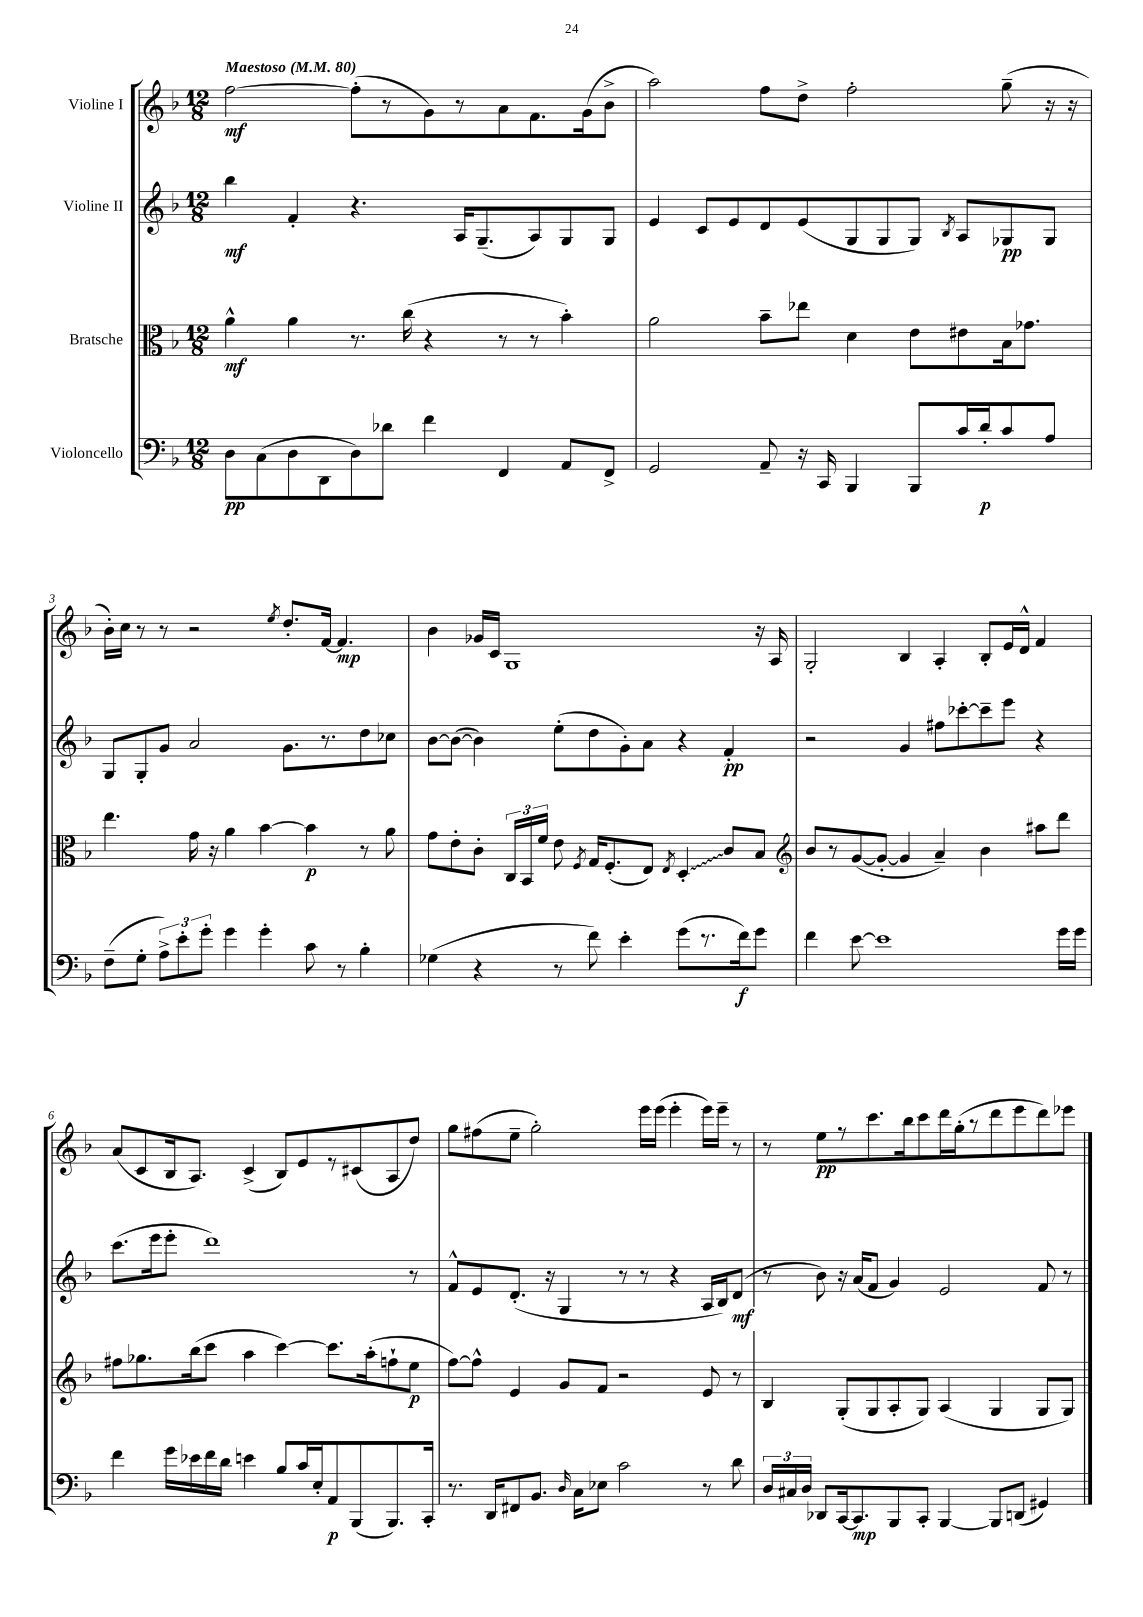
<<
\new StaffGroup <<
\new Staff = "s0" \with { instrumentName = "Violine I" } {
    \clef treble \key f \major \numericTimeSignature \time 12/8 \tempo "Maestoso" 4 = 80
    \autoBeamOff f''2~\mf f''8[-.( r8 g'8) r8 a'8 f'8. g'16( bes'8]-> |
    a''2) f''8[ d''8]-> f''2-. g''8--( r16 r16 |
    bes'16[-.) c''16] r8 r8 r2 \acciaccatura { e''8 } d''8.[-. f'16]~ f'4.\mp |
    bes'4 ges'16[ c'16] g1 r16 a16 |
    g2-. bes4 a4-. bes8[-. e'16 d'16]-^ f'4 |
    a'8[( c'8 bes16 a8.]) c'4->( bes8[) e'8 r8 cis'8( a8 d''8]) |
    g''8[ fis''8( e''8]-- g''2-.) e'''16[ e'''16]( e'''4-. e'''16[) e'''16]-- r8 |
    r8 e''8[\pp r8 c'''8. bes''16 c'''8 d'''16 g''16-.( r8 d'''8 e'''8 d'''8) ees'''8] \bar "|." |
}
\new Staff = "s1" \with { instrumentName = "Violine II" } {
    \clef treble \key f \major \numericTimeSignature \time 12/8
    \autoBeamOff bes''4\mf f'4-. r4. a16[ g8.--( a8) g8 g8] |
    e'4 c'8[ e'8 d'8 e'8( g8 g8 g8]) \acciaccatura { bes8 } a8[ ges8\pp ges8] |
    g8[ g8-. g'8] a'2 g'8.[ r8. d''8 ces''8] |
    bes'8[~ bes'8]~( bes'4) e''8[-.( d''8 g'8-.) a'8] r4 f'4-.\pp |
    r2 g'4 fis''8[ ces'''8~-. ces'''8-- e'''8] r4 |
    c'''8.[( e'''16 e'''8]-. d'''1) r8 |
    f'8[-^ e'8 d'8.]-.( r16 g4 r8 r8 r4 a16[ bes16) d'8]\mf( |
    r8 bes'8) r16 a'16[( f'8] g'4) e'2 f'8 r8 \bar "|." |
}
\new Staff = "s2" \with { instrumentName = "Bratsche" } {
    \clef alto \key f \major \numericTimeSignature \time 12/8
    \autoBeamOff a'4-^\mf a'4 r8. c''16( r4 r8 r8 bes'4-.) |
    a'2 bes'8[-- ees''8] d'4 e'8[ eis'8 bes16 ges'8.] |
    e''4. g'16 r16 a'4 bes'4~ bes'4\p r8 a'8 |
    g'8[ e'8-. c'8]-. \tuplet 3/2 { c16[ bes,16 f'16] } e'8 \acciaccatura { f8 } g16[ f8.-.( e8]) \acciaccatura { e8 } \once \override Glissando.style = #'zigzag d4-.\glissando c'8[ bes8] |
    \clef treble bes'8[ r8 g'8~( g'8]~-. g'4 a'4--) bes'4 ais''8[ d'''8] |
    fis''8[ ges''8. bes''16( c'''8] a''4 c'''4~) c'''8.[ a''16-.( f''8-! e''8]\p |
    f''8[~) f''8]-^ e'4 g'8[ f'8] r2 e'8 r8 |
    bes4 g8[-.( g8 a8-. g8]) a4( g4 g8[ g8]) \bar "|." |
}
\new Staff = "s3" \with { instrumentName = "Violoncello" } {
    \clef bass \key f \major \numericTimeSignature \time 12/8
    \autoBeamOff d8[\pp c8( d8 d,8 d8) des'8] f'4 f,4 a,8[ f,8]-> |
    g,2 a,8-- r16 c,16 bes,,4 bes,,8[ c'16 d'16-.\p c'8 a8] |
    f8[--( g8]-. \tuplet 3/2 { a8[->) e'8-. g'8]-. } g'4 g'4-. c'8 r8 bes4-. |
    ges4( r4 r8 f'8) e'4-. g'8[( r8. f'16\f) g'8] |
    f'4 e'8~ e'1 g'16[ g'16] |
    f'4 g'16[ ees'16 f'16 d'16] e'4 bes8[ c'16 e16-. a,8\p bes,,8( bes,,8.) c,16]-. |
    r8. d,16[ fis,8 bes,8.] \grace { d16 } c16[ ees8] c'2 r8 d'8 |
    \tuplet 3/2 { d16[ cis16 d16] } des,8[ c,16~ c,8.\mp bes,,8 c,8]-. bes,,4~ bes,,8[ d,8]( gis,4) \bar "|." |
}
>>
>>
